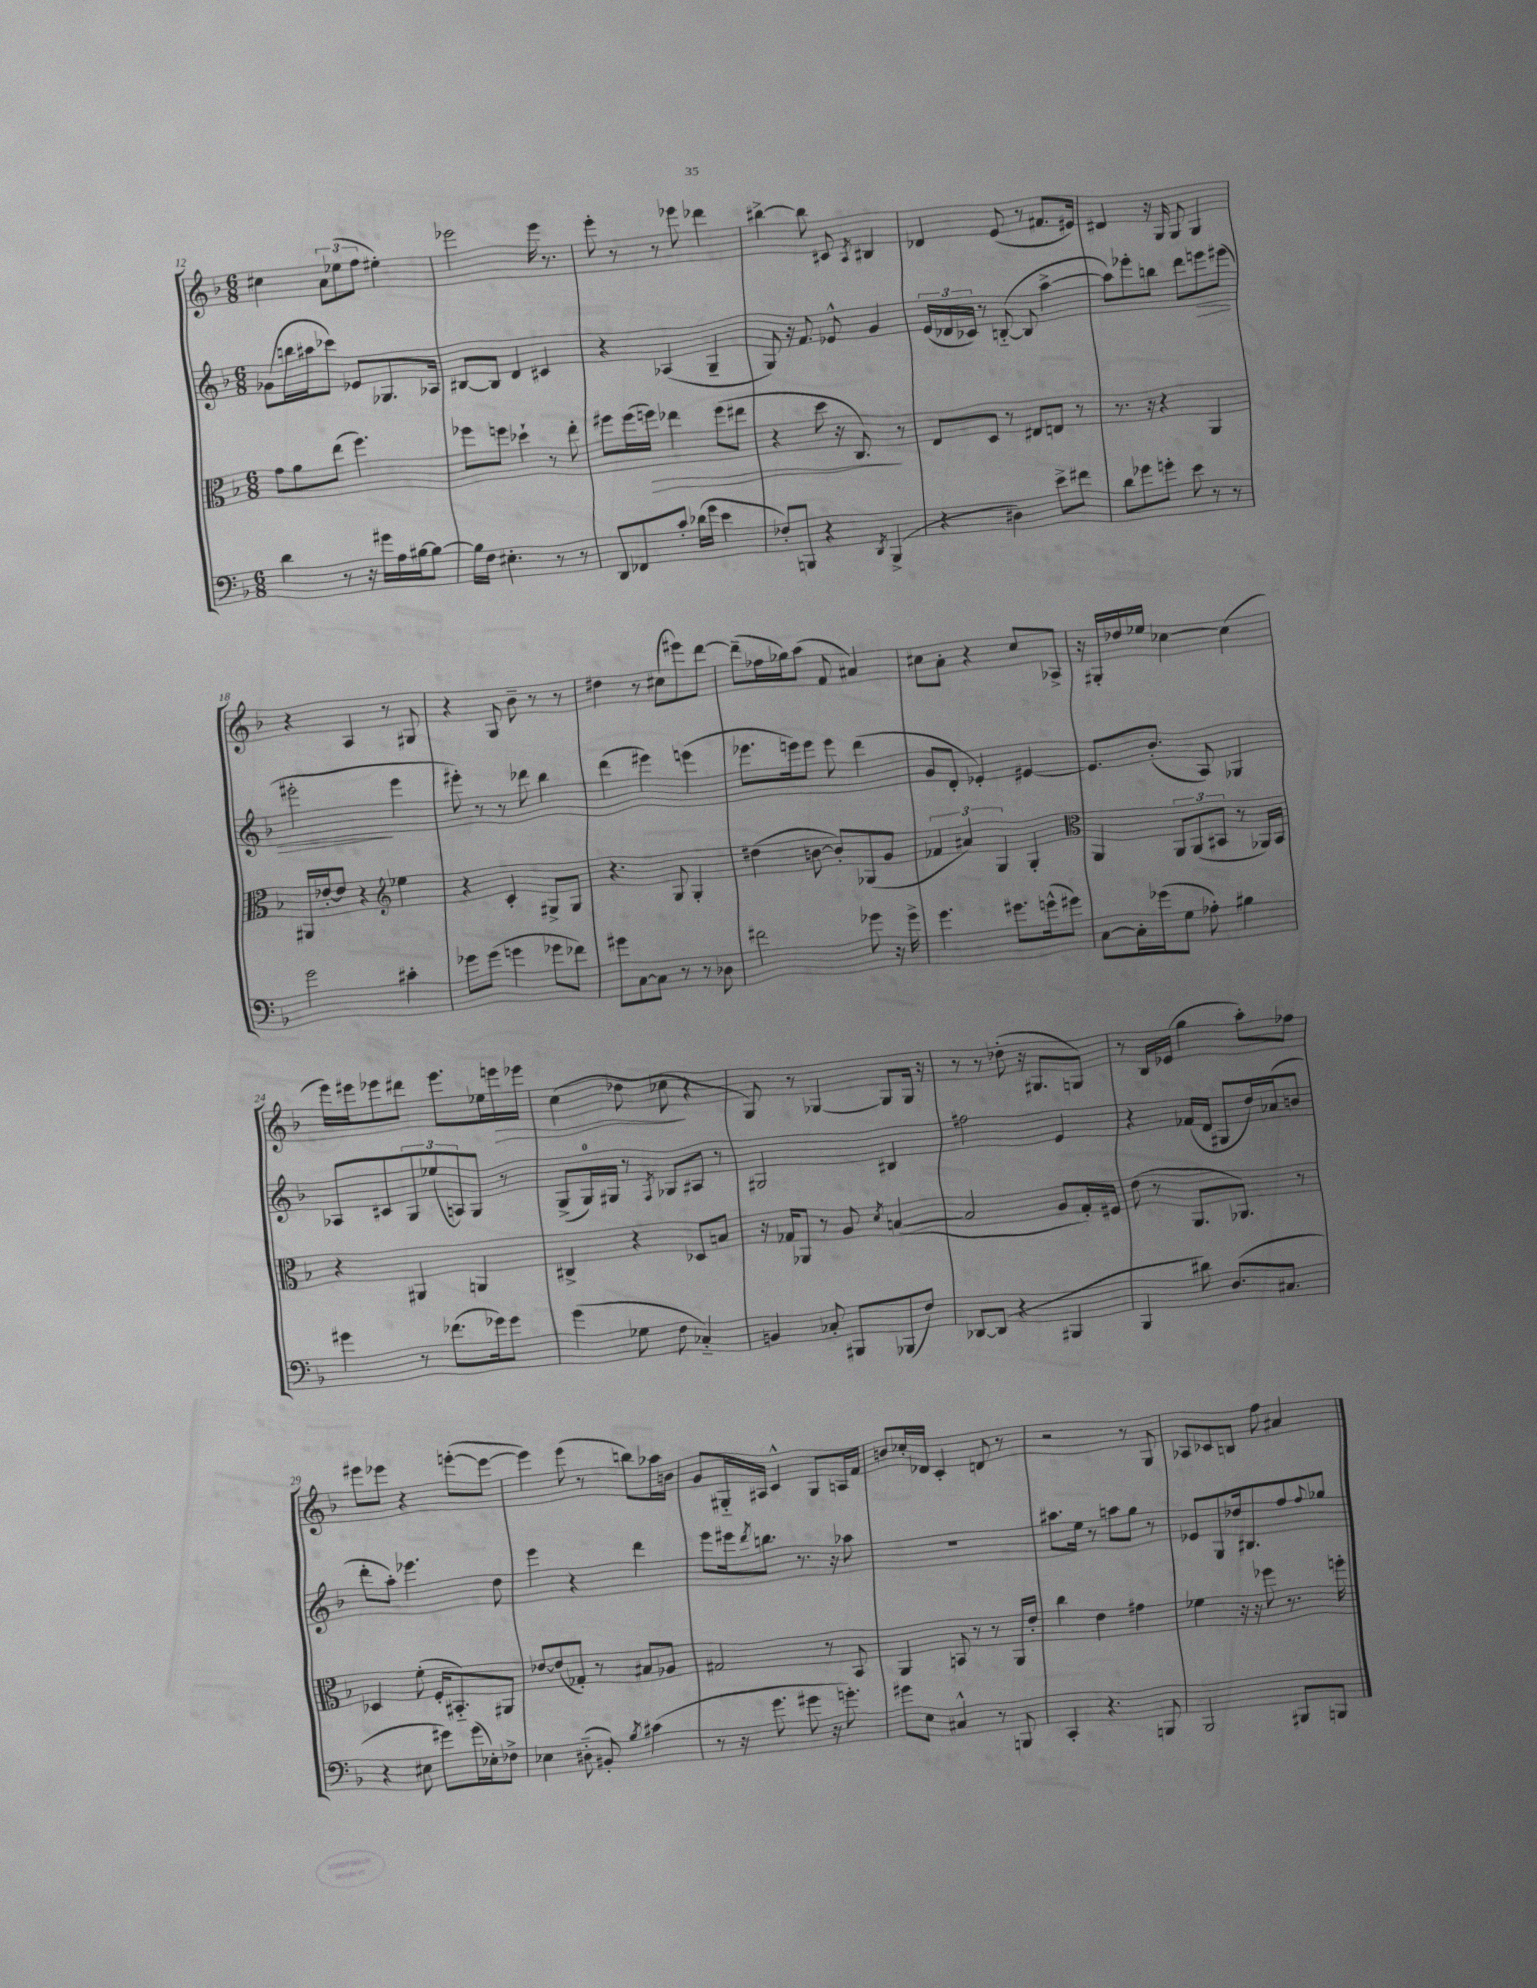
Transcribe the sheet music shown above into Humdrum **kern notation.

**kern	**kern	**dynam	**kern	**dynam	**kern	**dynam
*part4	*part3	*part3	*part2	*part2	*part1	*part1
*staff4	*staff3	*staff3	*staff2	*staff2	*staff1	*staff1
*clefF4	*clefC3	*	*clefG2	*	*clefG2	*
*k[b-]	*k[b-]	*	*k[b-]	*	*k[b-]	*
*M6/8	*M6/8	*	*M6/8	*	*M6/8	*
=12	=12	=12	=12	=12	=12	=12
4d\	8g\L	.	(8g-X\L	.	4cc#X\	.
.	8a\	.	16bbn\L	.	.	.
.	.	.	16aa#X\J	.	.	.
8r	(8ee\J	.	8ccc-X\J)	.	12a\L	.
.	.	.	.	.	(12ee-X\	.
16r	4.ff\)	.	8e-X/L	.	.	.
.	.	.	.	.	12ff\J	.
16g#X\LL	.	.	.	.	.	.
16A\	.	.	8.G-X/	.	4ee#X'\)	.
[16B#X\J	.	.	.	.	.	.
8B#\J_	.	.	.	.	.	.
.	.	.	16A-X/Jk	.	.	.
=13	=13	=13	=13	=13	=13	=13
16B#\LL]	8ff-X\L	.	[8B#X/L	.	2eee-X\	.
16F\JJ	.	.	.	.	.	.
4.E#X'\	8ffn\J	.	8B#/J]	.	.	.
.	4dd-X`\	.	4d/	.	.	.
8r	8r	.	4c#X/	.	16eee-\	.
.	.	.	.	.	8.r	.
8r	8ee'\	.	.	.	.	.
=14	=14	=14	=14	=14	=14	=14
8DD/L	8ff#X\L	.	4r	.	8eee'\	.
8FF-X/	(16ff#\L	.	.	.	8r	.
!	!	!LO:HP:b	!	!	!	!
.	16ffn\JJ)	>	.	.	.	.
8c'/J	4ee-X\	.	(4A-X/	.	8r	.
(16d-X\LL	.	.	.	.	8eee-X\	.
16g\JJ	.	.	.	.	.	.
4e\	(8ff\L	.	4G~/	.	4ddd-X\	.
.	8ee#X\J	.	.	.	.	.
=15	=15	=15	=15	=15	=15	=15
8F-X'/L)	4r	.	8G/)	.	[4bb#X^\	.
8BBBn/J	.	.	16r	.	.	.
.	.	.	8.f/	.	.	.
4r	8dd\	.	.	.	8bb#\]	.
.	16r	.	8e-X^^/	.	8c#X/	.
.	8.C/)	.	.	.	.	.
8qDD/	.	.	.	.	8qA/	.
(4BBB^/	.	.	4g/	.	4B#X/	.
.	8r	]	.	.	.	.
=16	=16	=16	=16	=16	=16	=16
4r	8E/L	.	(24e/LL	.	4d-X/	.
.	.	.	24d-X/	.	.	.
.	.	.	24c-X/JJ)	.	.	.
.	8D/J	.	8r	.	.	.
4D#X\)	8r	.	([8Bn/	.	(8e/	.
.	8E#X/L	.	8B/]	.	8r	.
8e^\L	8En/J	.	[4aa^\	.	8.f#X/L	.
8f#X\J	8r	.	.	.	.	.
.	.	.	.	.	16e#X/Jk)	.
=17	=17	=17	=17	=17	=17	=17
8d\L	8.r	.	8aa\L])	.	4d#X/	.
8g-X\	.	.	8eee-X'\	.	.	.
.	16r	.	.	.	.	.
8gn'\J	4r	.	8bbn\J	.	16r	.
.	.	.	.	.	16G/	.
8e\	.	.	8ddd\L	.	8G/	.
!	!	!	!	!LO:HP:b	!	!
8r	4AA/	.	8eeen\	>	4G/	.
8r	.	.	(8eee#X\J	.	.	.
!!LO:LB:g=z
=18	=18	=18	=18	=18	=18	=18
2g\	16AA#X/LL	.	2eee#X'\	.	4r	.
.	[16e-X'/J	.	.	.	.	.
.	8e-/J]	.	.	.	.	.
.	4r	.	.	.	4A/	.
*	*clefG2	*	*	*	*	*
4c#X'\	4ee-X\	.	4eee#\	]	8r	.
.	.	.	.	.	8G#X/	.
=19	=19	=19	=19	=19	=19	=19
8g-X\L	4r	.	8eee#X'\)	.	4r	.
(8g-\J	.	.	8r	.	.	.
4gn\	4c'/	.	8r	.	8G/	.
.	.	.	8ddd-X\	.	8b-~\	.
8g-X\L	8G#X^/L	.	4bb-\	.	8r	.
8f-X\J)	8G#/J	.	.	.	8r	.
=20	=20	=20	=20	=20	=20	=20
8g#X\L	4.r	.	(4ddd\	.	4dd#X\	.
[8C\	.	.	.	.	.	.
8C\J]	.	.	4eee#X\)	.	8r	.
8r	8G/	.	.	.	(8cc#X\L	.
8r	4G'/	.	(4eeen\	.	8eee#X\)	.
8D-X\	.	.	.	.	[8ddd\J	.
=21	=21	=21	=21	=21	=21	=21
2f#X\	(4dd#X\	.	8.eee-X\L	.	(8ddd~\L]	.
.	.	.	.	.	16ff-X\L	.
.	.	.	16eeen\k)	.	16gg-X\J)	.
.	[8bn\	.	8eee\J	.	(8aa\J	.
.	8b'/L])	.	8eee\	.	8f/	.
8g-X\	(8G-X/	.	(4ddd\	.	4a#X/)	.
16r	8g/J	.	.	.	.	.
16g-^\	.	.	.	.	.	.
=22	=22	=22	=22	=22	=22	=22
4.g\	6f-X/	.	8g/L	.	8cc#X\L	.
.	.	.	8d'/J	.	8a'\J	.
.	6a#X/)	.	.	.	.	.
.	.	.	4e-X'/)	.	4r	.
.	6G/	.	.	.	.	.
8.g#X\L	.	.	.	.	.	.
.	4G'/	.	[4e#X/	.	8cc#/L	.
(16gn^^\k	.	.	.	.	.	.
8g#X\J)	.	.	.	.	8A-X^/J	.
=23	=23	=23	=23	=23	=23	=23
*	*clefC3	*	*	*	*	*
[8C\L	4AA/	.	8.e#/L]	.	16r	.
.	.	.	.	.	16G#X'/LL	.
16C'\L]	.	.	.	.	16dd-X/	.
(16g-X\J	.	.	(8.b-'/J	.	16ee-X/JJ	.
8G\J	12AA/L	.	.	.	[4cc-X\	.
.	(12AA/	.	.	.	.	.
8A-X'\)	.	.	8A/)	.	.	.
.	12BB#X/J	.	.	.	.	.
4B#X\	8r	.	4G-X/	.	(4cc-\]	.
.	16AA-X/LL)	.	.	.	.	.
.	16BB#/JJ	.	.	.	.	.
!!LO:LB:g=z
=24	=24	=24	=24	=24	=24	=24
4g#X\	4r	.	8A-X/L	.	16eee\LL)	.
.	.	.	.	.	16eee#X\J	.
.	.	.	8c#X/	.	8eee-X\	.
8r	4AA#X/	.	12G/	.	8ddd#X\J	.
.	.	.	(12ee-X/	.	.	.
(8.f-X\L	.	.	.	.	8.eee-\L	.
.	.	.	12An/)	.	.	.
.	4AAn/	.	8G/J	.	.	.
16g-X\k)	.	.	.	.	16ee-X\L	.
!	!	!	!	!	!	!LO:HP:b
8g-\J	.	.	8r	.	16eeen\	>
.	.	.	.	.	16eee-X\JJ	.
=25	=25	=25	=25	=25	=25	=25
(4g\	4C#X^/	.	(8G^/L	.	(4cc\	.
.	.	.	16G/L)	.	.	.
.	.	.	16G#X/JJ	.	.	.
8G-X\	4r	.	8r	.	8dd-X\	.
.	.	.	8qF/	.	.	.
8F\	.	.	8G-X/L	.	8cc-X\	.
4C-X/)	8D-X/L	.	8A#X/J	.	4r	]
.	8Bn/J	.	8r	.	.	.
=26	=26	=26	=26	=26	=26	=26
4BBn/	16r	.	2G#X/	.	8G/)	.
.	16G-X/KL	.	.	.	.	.
.	8AA-X/J	.	.	.	8r	.
8C-X'/	8r	.	.	.	[4G-X/	.
8BBB#X/L	8A/	.	.	.	.	.
.	8qd/	.	.	.	.	.
(8BBB-X/	([4Bn/	.	4B#X/	.	8G-/L]	.
8F/J)	.	.	.	.	16G-/Jk	.
.	.	.	.	.	16r	.
=27	=27	=27	=27	=27	=27	=27
[8DD-X/L	2B/]	.	2ff#X\	.	8r	.
(8DD-/J]	.	.	.	.	8r	.
4r	.	.	.	.	(8dd-X'\	.
.	.	.	.	.	16r	.
.	.	.	.	.	8.G#X/L	.
4BBB#X/	8A/L	.	4e/	.	.	.
.	16G'/L)	.	.	.	8Gn/J)	.
.	16F#X/JJ	.	.	.	.	.
=28	=28	=28	=28	=28	=28	=28
4BBB-/	(8e\	.	4r	.	8r	.
.	8r	.	.	.	16B-/LL	.
.	.	.	.	.	(16e-X/JJ	.
8d#X\)	8.AA/L	.	(16f-X/LL	.	4gg\	.
.	.	.	16d/JJ	.	.	.
(8.D/L	.	.	8G#X/L	.	.	.
.	8.AA-X/J)	.	.	.	.	.
.	.	.	16dd/L)	.	8aa'\L)	.
8.C#X/J	.	.	(16a-X/J	.	.	.
.	8r	.	8bn/J	.	8ff-X\J	.
!!LO:LB:g=z
=29	=29	=29	=29	=29	=29	=29
4r	4D-X/	.	8ddd'\L	.	8eee#X\L	.
.	.	.	8aa'\J)	.	8eee-X\J	.
8E#X\	(8f'\	.	4.eee-X\	.	4r	.
8g#X\L)	16F'/KL	.	.	.	.	.
.	8.BB#X/)	.	.	.	.	.
(16g#\L	.	.	.	.	([8eeen'\L	.
16E-X'\J)	.	.	.	.	.	.
8F-X^\J	8AA#X/J	.	8dd\	.	8eee\J_	.
=30	=30	=30	=30	=30	=30	=30
4E-X\	[8e-X/L	.	4eee\	.	4eee\])	.
.	(8e-/]	.	.	.	.	.
(8D#X\	8G-X'/J)	.	4r	.	(8eee\	.
8BB#X'/)	8r	.	.	.	8r	.
8qB-/	.	.	.	.	.	.
(4c#X\	8B#X/L	.	4ddd\	.	8bbn\L)	.
.	8A-X/J	.	.	.	16aa-X\L	.
.	.	.	.	.	16bn\JJ	.
=31	=31	=31	=31	=31	=31	=31
8r	2G#X/	.	8eee\L	.	8g/L	.
16r	.	.	16eee#X\k	.	16G#X/L	.
.	.	.	8qddd/	.	.	.
8.g\	.	.	8.bbn\J	.	16A#X/JJ	.
.	.	.	.	.	4c^^/	.
8g#X\	.	.	8.r	.	.	.
16r	8r	.	.	.	8G#/L	.
8.gn'\)	.	.	16r	.	.	.
.	8BB-/	.	8aa-X\	.	16An/L	.
.	.	.	.	.	16f/JJ	.
=32	=32	=32	=32	=32	=32	=32
8g#X\L	4AA/	.	2.r	.	8bn/L	.
8E\J	.	.	.	.	16cc-X'/L	.
.	.	.	.	.	16d-X/JJ	.
4C#X^^/	8BBn/	.	.	.	4c'/	.
.	8r	.	.	.	.	.
8r	8r	.	.	.	8dn/	.
8BBBn/	16AA/LL	.	.	.	8r	.
.	16e'/JJ	.	.	.	.	.
=33	=33	=33	=33	=33	=33	=33
4CC'/	4cc\	.	8.aa#X\L	.	2r	.
.	.	.	16ee\Jk	.	.	.
4.r	4e\	.	8r	.	.	.
.	.	.	8aan\L	.	.	.
.	4g#X\	.	8gg\J	.	8r	.
8BBBn/	.	.	8r	.	8G/	.
=34	=34	=34	=34	=34	=34	=34
2BBB-/	4f-X\	.	8e-X/L	.	8A-X/L	.
.	.	.	8G/	.	8c-X/	.
.	16r	.	16dd-X/k	.	8Bn/J	.
.	16r	.	8.B#X/	.	.	.
.	8ff-X\	.	.	.	8ff\	.
8BBB#X/L	8.r	.	8ff/	.	4a#X/	.
.	.	.	8qqff/	.	.	.
8BBBn/J	.	.	8gg-X/J	.	.	.
.	16ffn'\	.	.	.	.	.
==	==	==	==	==	==	==
*-	*-	*-	*-	*-	*-	*-
